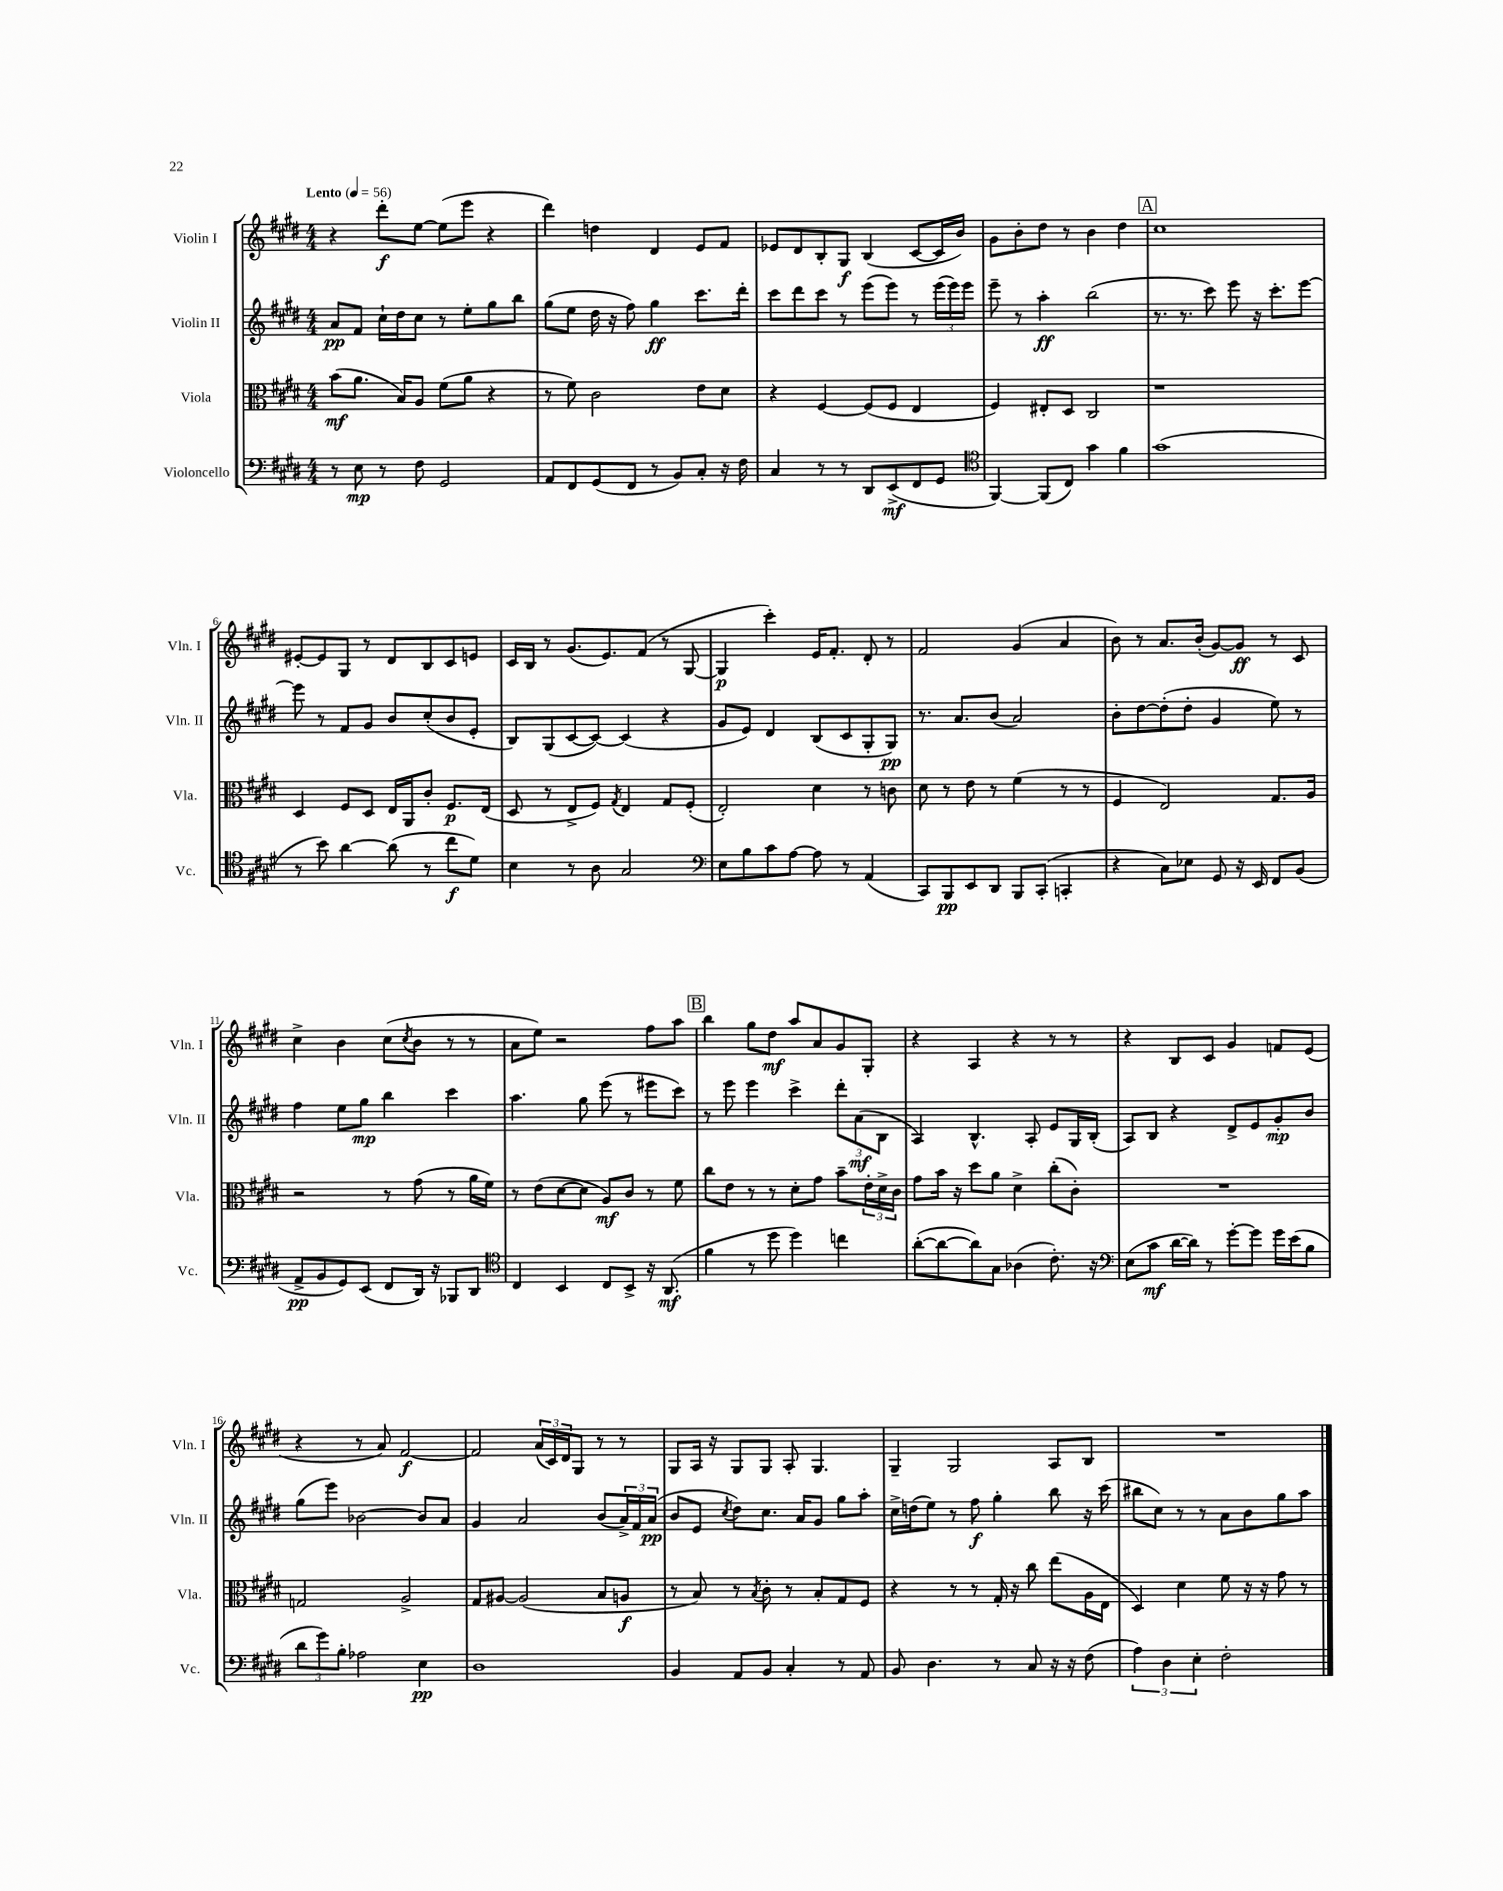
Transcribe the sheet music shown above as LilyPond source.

<<
\new StaffGroup <<
\new Staff = "s0" \with { instrumentName = "Violin I" shortInstrumentName = "Vln. I" } {
    \clef treble \key e \major \numericTimeSignature \time 4/4 \tempo "Lento" 4 = 56
    r4 dis'''8-.\f e''8~ e''8( e'''8 r4 |
    dis'''4) d''4 dis'4 e'8 fis'8 |
    ees'8 dis'8 b8-. gis8\f b4( cis'8~ cis'16 b'16) |
    gis'8 b'8-. dis''8 r8 b'4 dis''4 |
    \mark \markup { \box "A" } cis''1 |
    eis'8~-. eis'8 gis8 r8 dis'8 b8 cis'8 e'8 |
    cis'16 b16 r8 gis'8.( e'8.) fis'8( r8 gis8~ |
    gis4\p cis'''4-.) e'16 fis'8.-. dis'8-. r8 |
    fis'2 gis'4( a'4 |
    b'8) r8 a'8. b'16-.( gis'8~) gis'8\ff r8 cis'8 |
    cis''4-> b'4 cis''8( \acciaccatura { cis''8 } b'8 r8 r8 |
    a'8 e''8) r2 fis''8 a''8 |
    \mark \markup { \box "B" } b''4 gis''8 dis''8\mf a''8 a'8 gis'8 gis8-. |
    r4 a4 r4 r8 r8 |
    r4 b8 cis'8 gis'4 f'8 e'8( |
    r4 r8 a'8) fis'2~\f |
    fis'2 \tuplet 3/2 { a'16( cis'16) dis'16 } gis8 r8 r8 |
    gis8 a16 r16 gis8 gis8 a8-. gis4. |
    gis4-- gis2 a8 b8 |
    R1 \bar "|." |
}
\new Staff = "s1" \with { instrumentName = "Violin II" shortInstrumentName = "Vln. II" } {
    \clef treble \key e \major \numericTimeSignature \time 4/4
    a'8\pp fis'8 cis''16-! dis''16 cis''8 r8 e''8-. gis''8 b''8 |
    gis''8( e''8 dis''16 r16 fis''8) gis''4\ff cis'''8. dis'''16-. |
    cis'''8 dis'''8 cis'''8 r8 e'''8( e'''8) r8 \tuplet 3/2 { e'''16( e'''16) e'''16 } |
    e'''8-- r8 a''4-.\ff b''2( |
    \mark \markup { \box "A" } r8. r8. cis'''8) e'''8 r16 cis'''8.-. e'''8~ |
    e'''8 r8 fis'8 gis'8 b'8 cis''8-.( b'8 e'8-. |
    b8) gis8( cis'8~ cis'8~) cis'4( r4 |
    gis'8 e'8) dis'4 b8( cis'8 gis8-. gis8\pp) |
    r8. a'8. b'8( a'2) |
    b'8-. dis''8~ dis''8-.( dis''8-. gis'4 e''8) r8 |
    fis''4 e''8 gis''8\mp b''4 cis'''4 |
    a''4. gis''8 e'''8( r8 eis'''8 cis'''8) |
    \mark \markup { \box "B" } r8 e'''8 e'''4 cis'''4-> \tuplet 3/2 { dis'''8-. a'8\mf( b8 } |
    a4) b4.-^ a8-. e'8 gis16 b16-.( |
    a8) b8 r4 dis'8-> e'8 gis'8-.\mp b'8 |
    gis''8( e'''8) bes'2~ bes'8 a'8 |
    gis'4 a'2 b'8( \tuplet 3/2 { a'16->) fis'16 a'16\pp( } |
    b'8 e'8 \acciaccatura { cis''8 } dis''8) cis''8. a'16 gis'8 gis''8 a''8-. |
    cis''16-> d''16( e''8) r8 fis''8\f gis''4-. b''8 r16 cis'''16( |
    bis''8 cis''8) r8 r8 a'8 b'8 gis''8 a''8 \bar "|." |
}
\new Staff = "s2" \with { instrumentName = "Viola" shortInstrumentName = "Vla." } {
    \clef alto \key e \major \numericTimeSignature \time 4/4
    b'8\mf( a'8. b16) a8 fis'8( a'8 r4 |
    r8 fis'8) cis'2 e'8 dis'8 |
    r4 fis4~ fis8( fis8 e4 |
    fis4) eis8-. dis8 cis2 |
    \mark \markup { \box "A" } r1 |
    dis4 fis8 dis8 e16 a,16 cis'8-. fis8.\p e16( |
    dis8 r8 e8-> fis8) \acciaccatura { gis8 } e4 gis8 fis8-.( |
    e2-.) dis'4 r8 c'8 |
    dis'8 r8 e'8 r8 fis'4( r8 r8 |
    fis4 e2) gis8. a16 |
    r2 r8 gis'8( r8 a'16 fis'16) |
    r8 e'8( dis'8~ dis'8 a8\mf) cis'8 r8 fis'8 |
    \mark \markup { \box "B" } cis''8 e'8 r8 r8 dis'8-. gis'8 b'8-- \tuplet 3/2 { e'16-. dis'16-> cis'16 } |
    gis'8 b'16 r16 dis''8 a'8 dis'4-> cis''8-.( cis'8-.) |
    R1 |
    g2 a2-> |
    gis8 ais8~ ais2( b8 a8\f |
    r8 b8) r8 \acciaccatura { b8 } cis'8-. r8 b8-. gis8 fis8 |
    r4 r8 r8 gis16-. r16 cis''8 e''8( a16 e16 |
    dis4) dis'4 fis'8 r16 r16 gis'8 r8 \bar "|." |
}
\new Staff = "s3" \with { instrumentName = "Violoncello" shortInstrumentName = "Vc." } {
    \clef bass \key e \major \numericTimeSignature \time 4/4
    r8 e8\mp r8 fis8 gis,2 |
    a,8 fis,8 gis,8( fis,8 r8 b,8) cis8-. r16 fis16 |
    cis4 r8 r8 dis,8 e,8->\mf( fis,8 gis,8 |
    \clef tenor fis,4~) fis,8( cis8) gis'4 fis'4 |
    \mark \markup { \box "A" } gis'1( |
    r8 b'8) a'4~ a'8( r8 cis''8\f dis'8) |
    b4 r8 a8 gis2 |
    \clef bass e8 b8 cis'8 a8~ a8 r8 a,4( |
    cis,8) b,,8\pp e,8 dis,8 b,,8 cis,8-.( c,4-. |
    r4 cis8) ees8 gis,8 r16 e,16 fis,8 b,8( |
    a,8->\pp b,8 gis,8) e,8( fis,8 dis,16) r16 bes,,8 dis,8 |
    \clef tenor cis4 b,4 cis8 b,8-> r16 a,8.\mf( |
    \mark \markup { \box "B" } fis'4 r8 dis''8 dis''4) c''4 |
    a'8~-.( a'8~ a'8) gis8 aes4( cis'8.-.) r16 |
    \clef bass e8( cis'8\mf dis'16~ dis'16) r8 gis'8~-. gis'8 gis'16 e'16( b8 |
    \tuplet 3/2 { dis'8 gis'8) b8-. } aes2 e4\pp |
    dis1 |
    b,4 a,8 b,8 cis4-. r8 a,8 |
    b,8 dis4. r8 cis8 r16 r16 fis8( |
    \tuplet 3/2 { a4) dis4 e4-. } fis2-. \bar "|." |
}
>>
>>
